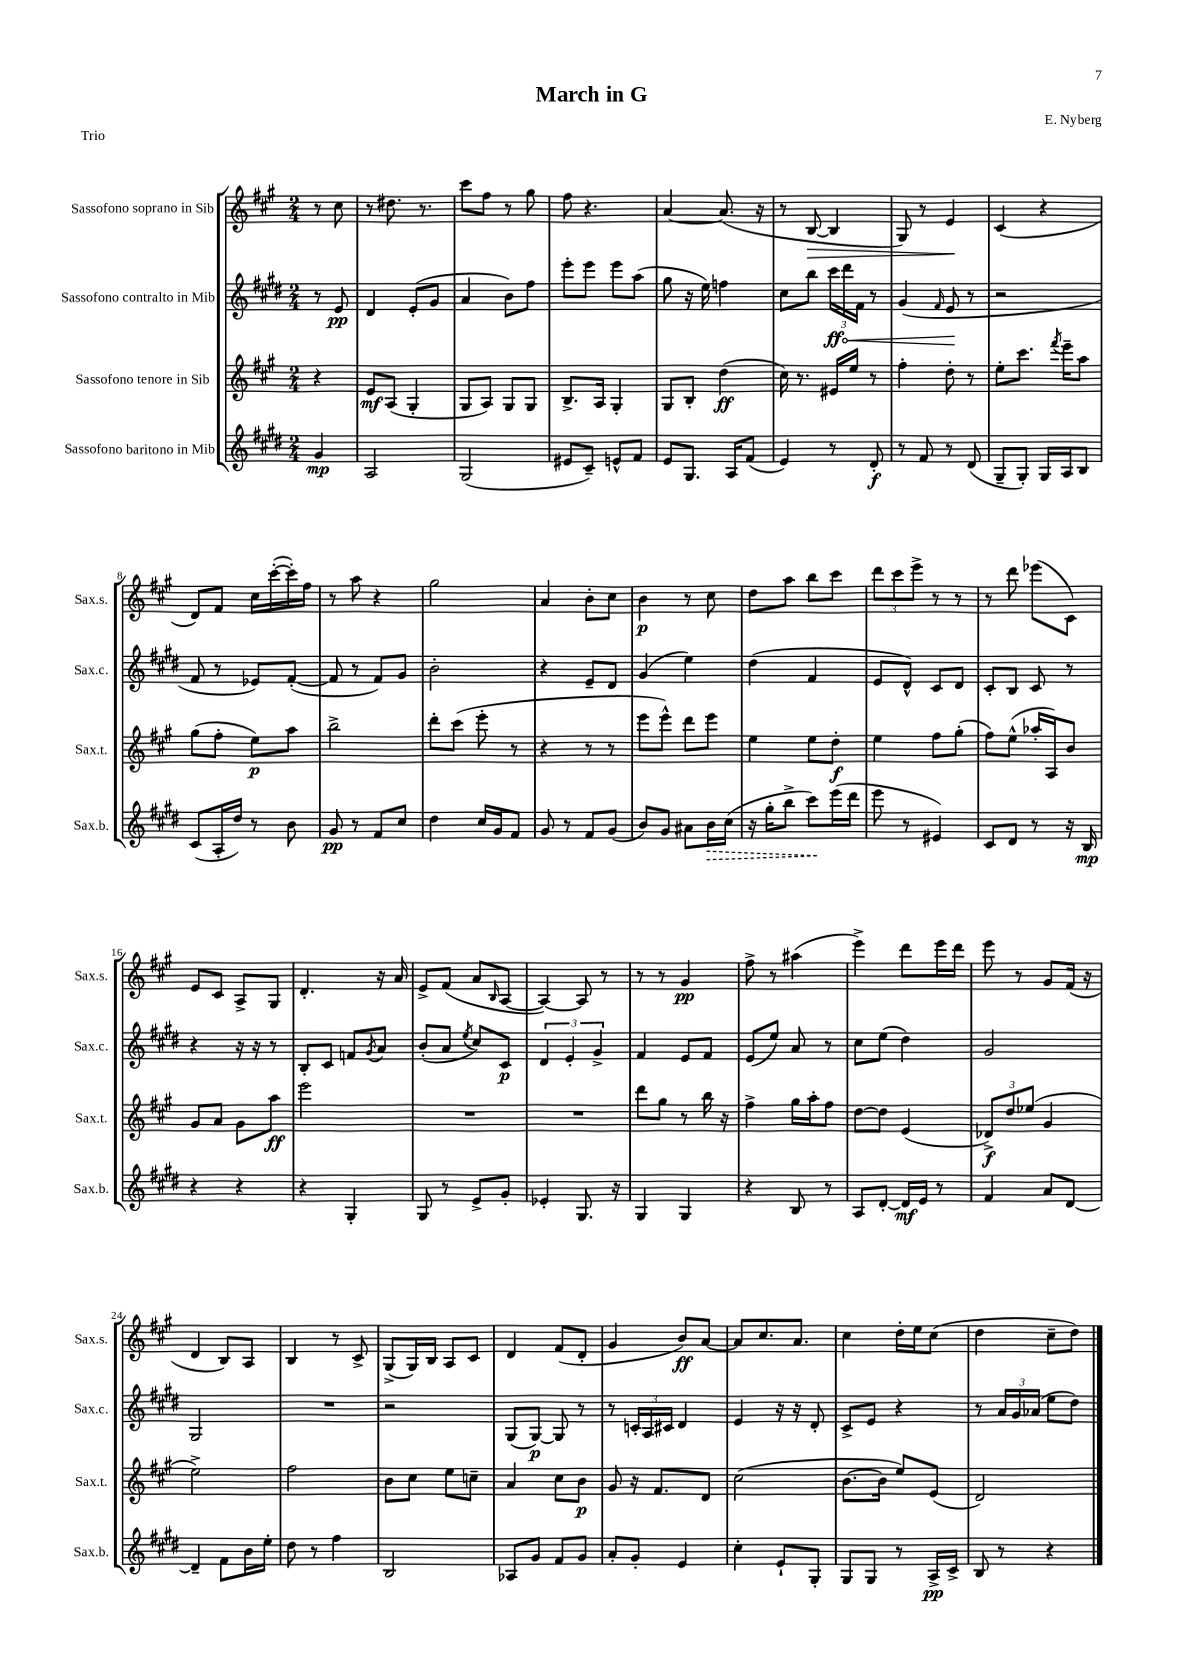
\header { title = "March in G" composer = "E. Nyberg" piece = "Trio" }
<<
\new StaffGroup <<
\new Staff = "s0" \with { instrumentName = "Sassofono soprano in Sib" shortInstrumentName = "Sax.s." } {
    \clef treble \key a \major \numericTimeSignature \time 2/4 \partial 4
    r8 cis''8 |
    r8 dis''8. r8. |
    cis'''8 fis''8 r8 gis''8 |
    fis''8 r4. |
    a'4~ a'8.( r16 |
    r8 b8~\> b4 |
    gis8) r8 e'4\! |
    cis'4( r4 |
    d'8) fis'8 cis''16 cis'''16~-.( cis'''16-.) fis''16 |
    r8 a''8 r4 |
    gis''2 |
    a'4 b'8-. cis''8 |
    b'4\p r8 cis''8 |
    d''8 a''8 b''8 cis'''8 |
    \tuplet 3/2 { d'''8 cis'''8 e'''8-> } r8 r8 |
    r8 d'''8 ees'''8( cis'8) |
    e'8 cis'8 a8-> gis8 |
    d'4.-. r16 a'16 |
    e'8-> fis'8( a'8 \grace { b16 } a8~ |
    a4~) a8 r8 |
    r8 r8 gis'4\pp |
    fis''8-> r8 ais''4( |
    e'''4->) d'''8 e'''16 d'''16 |
    e'''8 r8 gis'8 fis'16( r16 |
    d'4 b8) a8 |
    b4 r8 cis'8-> |
    gis8->( gis16) b16 a8 cis'8 |
    d'4 fis'8( d'8-. |
    gis'4 b'8\ff) a'8~ |
    a'8 cis''8. a'8. |
    cis''4 d''16-. e''16 cis''8( |
    d''4 cis''8-- d''8) \bar "|." |
}
\new Staff = "s1" \with { instrumentName = "Sassofono contralto in Mib" shortInstrumentName = "Sax.c." } {
    \clef treble \key e \major \numericTimeSignature \time 2/4 \partial 4
    r8 e'8\pp |
    dis'4 e'8-.( gis'8 |
    a'4 b'8) fis''8 |
    e'''8-. e'''8 e'''8 a''8( |
    gis''8 r16 e''16) f''4 |
    cis''8 b''8 \tuplet 3/2 { cis'''16\ff \once \override Hairpin.circled-tip = ##t dis'''16\< fis'16 } r8 |
    gis'4( \grace { fis'16 } e'8\! r8 |
    r2 |
    fis'8 r8 ees'8) fis'8~-.( |
    fis'8 r8 fis'8) gis'8 |
    b'2-. |
    r4 e'8-- dis'8 |
    gis'4( e''4) |
    dis''4( fis'4 |
    e'8 dis'8-^) cis'8 dis'8 |
    cis'8-. b8 cis'8 r8 |
    r4 r16 r16 r8 |
    b8-. cis'8 f'8 \acciaccatura { gis'8 } a'8 |
    b'8-.( a'8 \acciaccatura { e''8 } cis''8) cis'8\p |
    \tuplet 3/2 { dis'4 e'4-. gis'4-> } |
    fis'4 e'8 fis'8 |
    e'8( e''8) a'8 r8 |
    cis''8 e''8( dis''4) |
    gis'2 |
    gis2 |
    R2 |
    r2 |
    gis8( gis8~\p) gis8 r8 |
    r8 \tuplet 3/2 { c'16-. a16 cis'16 } dis'4 |
    e'4 r16 r16 dis'8-. |
    cis'8-> e'8 r4 |
    r8 \tuplet 3/2 { a'16 gis'16 aes'16( } e''8 dis''8) \bar "|." |
}
\new Staff = "s2" \with { instrumentName = "Sassofono tenore in Sib" shortInstrumentName = "Sax.t." } {
    \clef treble \key a \major \numericTimeSignature \time 2/4 \partial 4
    r4 |
    e'8\mf a8( gis4-. |
    gis8 a8) gis8 gis8 |
    b8.-> a16 gis4-. |
    gis8 b8-. d''4\ff( |
    cis''16) r8. eis'16 e''16 r8 |
    fis''4-. d''8-. r8 |
    e''8-. cis'''8. \acciaccatura { fis'''8 } e'''16-- a''8 |
    gis''8( fis''8-. e''8\p) a''8 |
    b''2-> |
    d'''8-. cis'''8( e'''8-. r8 |
    r4 r8 r8 |
    e'''8 e'''8-^) d'''8 e'''8 |
    e''4 e''8 d''8-.\f |
    e''4 fis''8 gis''8-.( |
    fis''8) e''8-^( aes''16-. a16) b'8 |
    gis'8 a'8 gis'8 a''8\ff |
    e'''2 |
    R2 |
    R2 |
    d'''8 gis''8 r8 b''16 r16 |
    fis''4-> gis''16 a''16-. fis''8 |
    d''8~ d''8 e'4( |
    \tuplet 3/2 { des'8->\f) d''8 ees''8( } gis'4 |
    e''2->) |
    fis''2 |
    b'8 cis''8 e''8 c''8-- |
    a'4 cis''8 b'8\p |
    gis'8 r16 fis'8. d'8 |
    cis''2( |
    b'8.~ b'16 e''8) e'8( |
    d'2) \bar "|." |
}
\new Staff = "s3" \with { instrumentName = "Sassofono baritono in Mib" shortInstrumentName = "Sax.b." } {
    \clef treble \key e \major \numericTimeSignature \time 2/4 \partial 4
    gis'4\mp |
    a2 |
    gis2( |
    eis'8 cis'8--) e'8-^ fis'8 |
    e'8 gis8. a16 fis'8( |
    e'4) r8 dis'8-.\f |
    r8 fis'8 r8 dis'8( |
    gis8-- gis8-.) gis16 a16 b8 |
    cis'8( a16-. dis''16) r8 b'8 |
    gis'8\pp r8 fis'8 cis''8 |
    dis''4 cis''16 gis'16 fis'8 |
    gis'8 r8 fis'8 gis'8( |
    b'8) gis'8 ais'8 \once \override Hairpin.style = #'dashed-line b'16\> cis''16( |
    r16 gis''16-. b''8-> cis'''8\!) e'''16( dis'''16 |
    e'''8 r8 eis'4) |
    cis'8 dis'8 r8 r16 b16\mp |
    r4 r4 |
    r4 gis4-. |
    gis8 r8 e'8-> gis'8-. |
    ees'4-. gis8. r16 |
    gis4 gis4 |
    r4 b8 r8 |
    a8 dis'8~-. dis'16\mf e'16 r8 |
    fis'4 a'8 dis'8~ |
    dis'4-- fis'8 b'16 e''16-. |
    dis''8 r8 fis''4 |
    b2 |
    aes8 gis'8 fis'8 gis'8 |
    a'8-. gis'8-. e'4 |
    cis''4-. e'8-! gis8-. |
    gis8 gis8 r8 a16->\pp cis'16-> |
    b8 r8 r4 \bar "|." |
}
>>
>>
